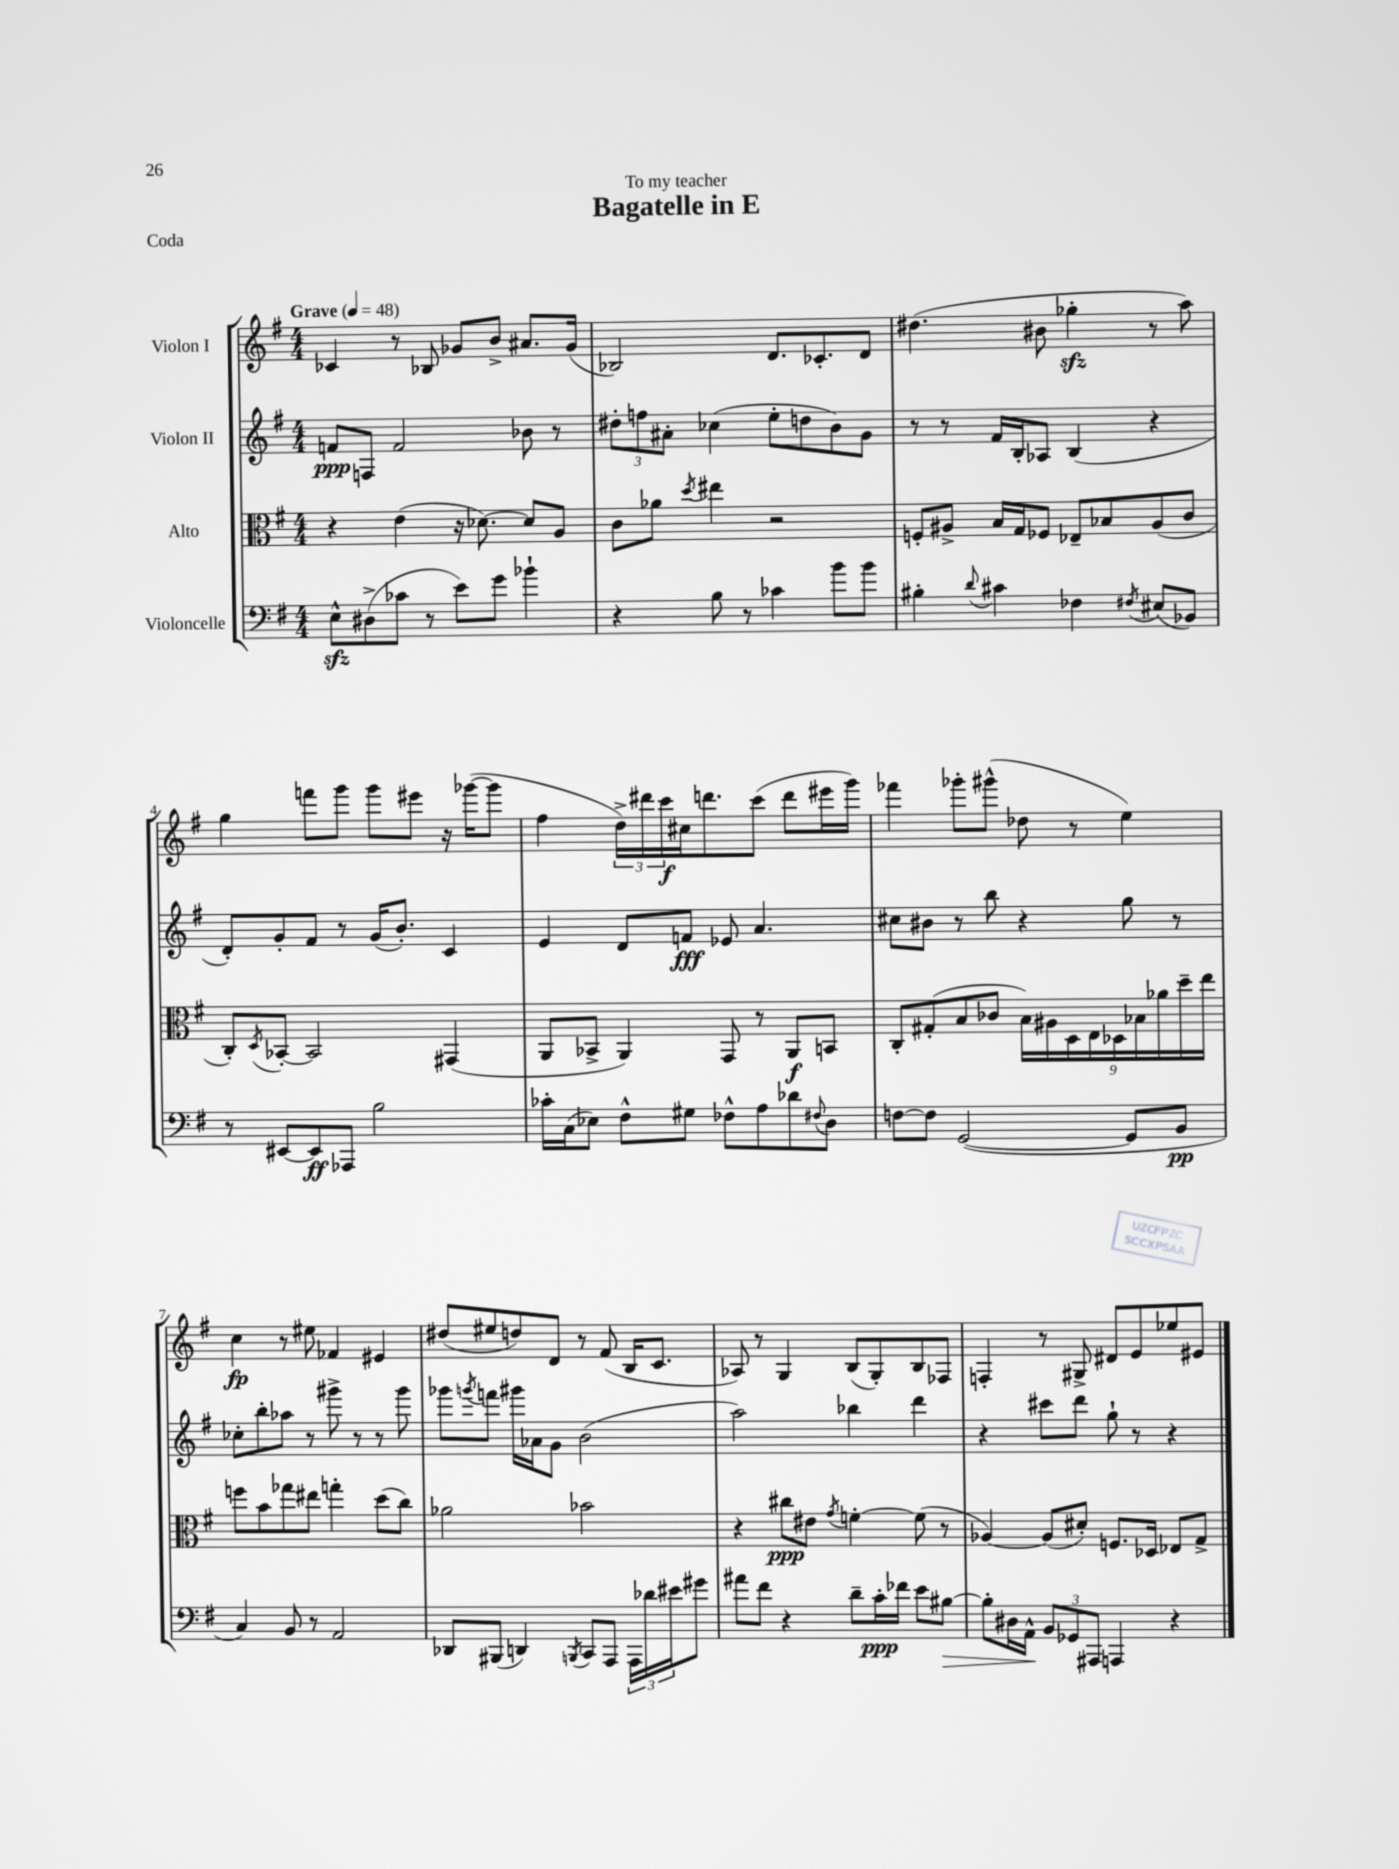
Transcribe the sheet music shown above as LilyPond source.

\header { title = "Bagatelle in E" dedication = "To my teacher" piece = "Coda" }
<<
\new StaffGroup <<
\new Staff = "s0" \with { instrumentName = "Violon I" } {
    \clef treble \key g \major \numericTimeSignature \time 4/4 \tempo "Grave" 4 = 48
    ces'4 r8 bes8 ges'8 b'8-> ais'8. ges'16( |
    bes2) d'8. ces'8.-. d'8 |
    dis''4.( bis'8 ges''4-.\sfz r8 a''8) |
    g''4 f'''8 g'''8 g'''8 eis'''8 r16 ges'''16~( ges'''8 |
    fis''4 \tuplet 3/2 { d''16->) dis'''16 c'''16\f } cis''16 d'''8. c'''8( d'''8 eis'''16 g'''16) |
    fes'''4 ges'''8-. gis'''8-^( des''8 r8 e''4) |
    c''4\fp r8 eis''8 fes'4 eis'4 |
    dis''8( eis''8 d''8) d'8 r8 fis'8( b16 c'8. |
    aes8) r8 g4 b8( g8-.) b8 fes8 |
    f4-. r8 gis8-> dis'8 e'8 ees''8 eis'8 \bar "|." |
}
\new Staff = "s1" \with { instrumentName = "Violon II" } {
    \clef treble \key g \major \numericTimeSignature \time 4/4
    f'8\ppp f8 f'2 bes'8 r8 |
    \tuplet 3/2 { dis''8-. f''8 ais'8-. } ces''4( e''8-. d''8 b'8) g'8 |
    r8 r8 fis'16 b16-. aes8 b4( r4 |
    d'8-.) g'8-. fis'8 r8 g'16( b'8.-.) c'4 |
    e'4 d'8 f'8\fff ees'8 a'4. |
    cis''8 bis'8 r8 b''8 r4 g''8 r8 |
    ces''8-. b''8-. aes''8 r8 gis'''8-> r8 r8 gis'''8 |
    ges'''8 \acciaccatura { g'''8 } f'''8 gis'''16 aes'16 g'8 b'2( |
    a''2) bes''4 d'''4 |
    r4 cis'''8 d'''8 g''8-! r8 r4 \bar "|." |
}
\new Staff = "s2" \with { instrumentName = "Alto" } {
    \clef alto \key g \major \numericTimeSignature \time 4/4
    r4 e'4( r16 des'8.~) des'8 a8 |
    c'8 aes'8 \acciaccatura { d''8 } eis''4 r2 |
    f8-. ais8-> b16 g16 fes8 ees8-- bes8 ais8( c'8 |
    c8-.) \acciaccatura { d8 } bes,8~-. bes,2 gis,4( |
    a,8 bes,8-> a,4) g,8 r8 a,8\f b,8 |
    c8-. gis8-.( b8 ces'8 \tuplet 9/8 { b16) ais16 d16 e16 des16 bes16 aes'16 d''16-- e''16 } |
    f''8 b'8 ges''8 eis''8 g''4-. d''8( c''8) |
    aes'2 bes'2 |
    r4 cis''8\ppp eis'8 \acciaccatura { g'8 } f'4~-. f'8( r8 |
    aes4~) aes8( dis'8-.) f8. des16 ees8 g8-> \bar "|." |
}
\new Staff = "s3" \with { instrumentName = "Violoncelle" } {
    \clef bass \key g \major \numericTimeSignature \time 4/4
    e8-^\sfz dis8->( ces'8 r8 e'8) g'8 bes'4-! |
    r4 b8 r8 ces'4 b'8 b'8 |
    bis4-. \appoggiatura { d'8 } cis'4 fes4 \acciaccatura { fis8 } eis8( bes,8) |
    r8 eis,8~ eis,8\ff aes,,8 b2 |
    ces'16-. c16( ees8) fis8-^ gis8 fes8-^ a8 des'8 \appoggiatura { fis8 } d8 |
    f8~ f8 g,2~( g,8 b,8\pp |
    c4) b,8 r8 a,2 |
    des,8 bis,,8( d,4) \acciaccatura { b,,8 } c,8 a,,8 \tuplet 3/2 { a,,16 des'16 eis'16 } gis'8 |
    ais'8 fis'8 r4 d'8-- c'16-.\ppp fes'16 e'8 bis8~\> |
    bis8-. dis16 a,16-^\! \tuplet 3/2 { b,8 ges,8 ais,,8 } a,,4 r4 \bar "|." |
}
>>
>>
